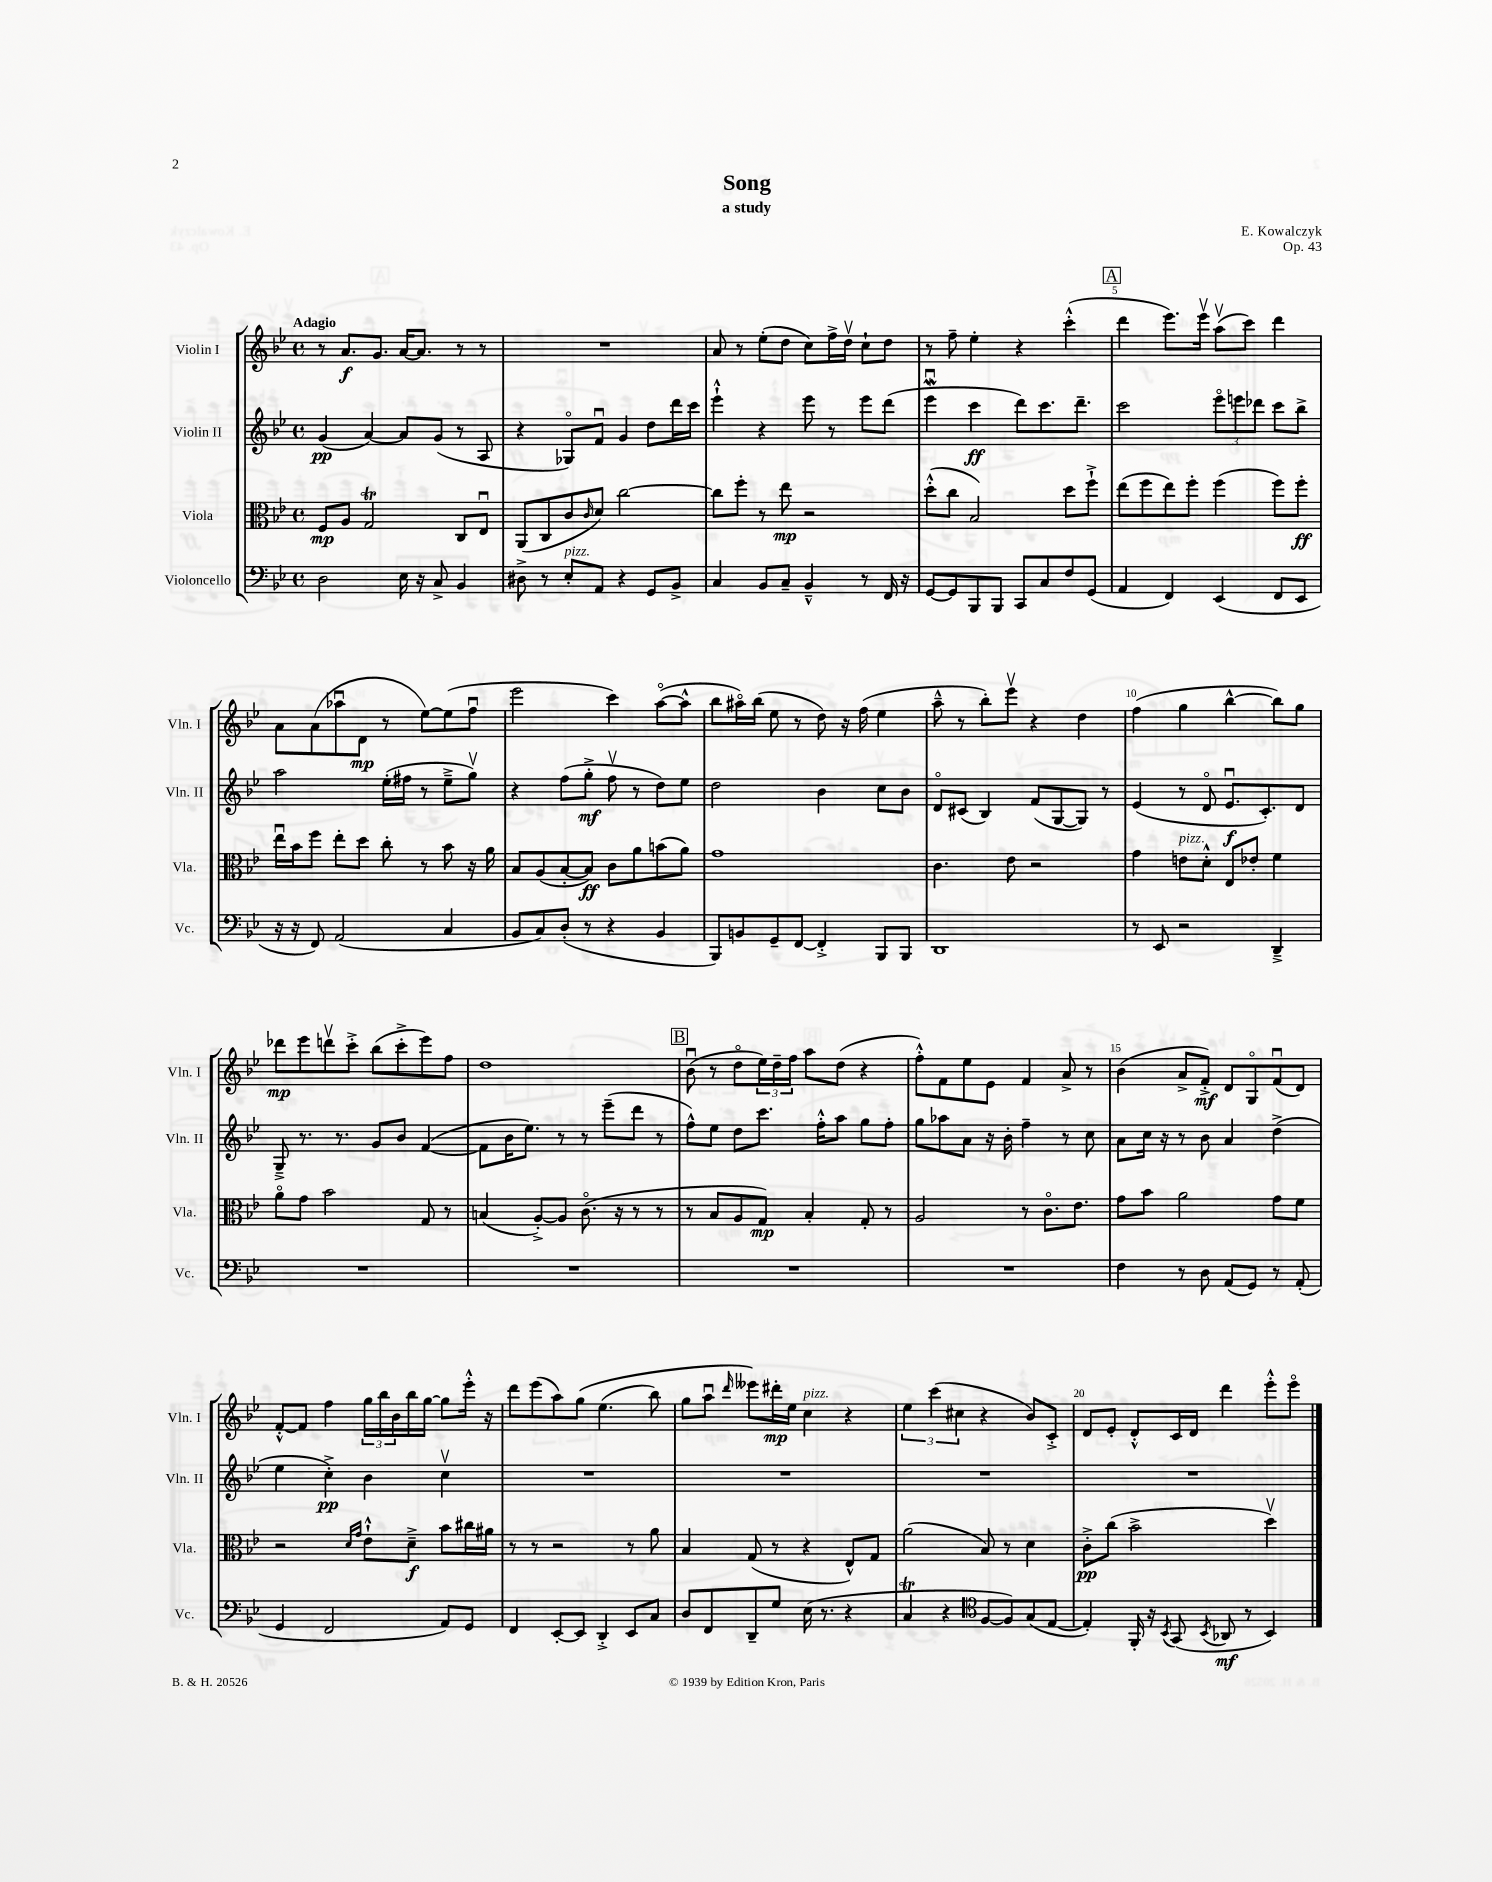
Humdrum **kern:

**kern	**dynam	**kern	**dynam	**kern	**dynam	**kern	**dynam
*part4	*part4	*part3	*part3	*part2	*part2	*part1	*part1
*staff4	*staff4	*staff3	*staff3	*staff2	*staff2	*staff1	*staff1
*I"Violoncello	*	*I"Viola	*	*I"Violin II	*	*I"Violin I	*
*I'Vc.	*	*I'Vla.	*	*I'Vln. II	*	*I'Vln. I	*
*clefF4	*	*clefC3	*	*clefG2	*	*clefG2	*
*k[b-e-]	*	*k[b-e-]	*	*k[b-e-]	*	*k[b-e-]	*
*M4/4	*	*M4/4	*	*M4/4	*	*M4/4	*
*met(c)	*	*met(c)	*	*met(c)	*	*met(c)	*
=1	=1	=1	=1	=1	=1	=1	=1
!	!	!	!	!	!	!LO:TX:a:B:t=Adagio	!
2D\	.	8F/L	mp	(4g/	pp	8r	.
.	.	8A/J	.	.	.	8.a/L	f
.	.	2GT/	.	[4a/)	.	.	.
.	.	.	.	.	.	8.g/J	.
16E-\	.	.	.	8a/L]	.	[16a/KL	.
16r	.	.	.	.	.	8.a/J]	.
8C^/	.	.	.	(8g/J	.	.	.
4BB-/	.	8C/L	.	8r	.	8r	.
.	.	8E-u/J	.	8A/	.	8r	.
=2	=2	=2	=2	=2	=2	=2	=2
8D#X^\	.	(8AA/L	.	4r	.	1r	.
8r	.	8C/	.	.	.	.	.
!LO:TX:a:i:t=pizz.	!	!	!	!	!	!	!
8E-'/L	.	8c/	.	8G-X/L)	.	.	.
.	.	16qqc/	.	.	.	.	.
8AA/J	.	8d/J)	.	8fu/J	.	.	.
4r	.	[2cc\	.	4g/	.	.	.
8GG/L	.	.	.	8dd\L	.	.	.
8BB-^/J	.	.	.	16ddd\L	.	.	.
.	.	.	.	16ccc\JJ	.	.	.
=3	=3	=3	=3	=3	=3	=3	=3
4C/	.	8cc\L]	.	4eee-`^^\	.	8a/	.
.	.	8ff'\J	.	.	.	8r	.
8BB-/L	.	8r	.	4r	.	(8ee-'\L	.
8C~/J	.	8ee-\	mp	.	.	8dd\J	.
4BB-~^^/	.	2r	.	8eee-\	.	8cc\L)	.
.	.	.	.	8r	.	16ff^\L	.
.	.	.	.	.	.	16ddv\JJ	.
8r	.	.	.	8eee-\L	.	8cc`\L	.
16FF/	.	.	.	(8ddd\J	.	8dd\J	.
16r	.	.	.	.	.	.	.
=4	=4	=4	=4	=4	=4	=4	=4
[8GG/L	.	(8dd'^^\L	.	4eee-wu\	.	8r	.
8GG/]	.	8cc\J	.	.	.	8ff~\	.
8BBB-/	.	2B-/)	.	4ccc\	ff	4ee-'\	.
8BBB-/J	.	.	.	.	.	.	.
8CC/L	.	.	.	8ddd\L)	.	4r	.
8C/	.	.	.	8.ccc\	.	.	.
8F/	.	8dd\L	.	.	.	(4ccc'^^\	.
.	.	.	.	8.ddd~\J	.	.	.
(8GG/J	.	8ff`^\J	.	.	.	.	.
!!LO:REH:place=s1:t=A
=5	=5	=5	=5	=5	=5	=5	=5
4AA/	.	(8ee-\L	.	2ccc\	.	4ddd\	.
.	.	8ff\	.	.	.	.	.
4FF/)	.	8ee-\)	.	.	.	8.eee-\L)	.
.	.	8ff'\J	.	.	.	.	.
.	.	.	.	.	.	16eee-v\Jk	.
(4EE-/	.	(4ff\	.	12eee-\L	.	(8aav\L	.
.	.	.	.	12eeen\	.	.	.
.	.	.	.	.	.	8ccc\J)	.
.	.	.	.	12ddd-X\J	.	.	.
8FF/L	.	8ff\L)	.	8ccc\L	.	4ddd\	.
8EE-/J	.	8ff'\J	ff	8bb-^\J	.	.	.
!!LO:LB:g=z
=6	=6	=6	=6	=6	=6	=6	=6
16r	.	16ee-u\LL	.	2aa\	.	8a\L	.
16r	.	16b-\J	.	.	.	.	.
8FF/)	.	8ff\J	.	.	.	(8a\	.
(2AA/	.	8ee-'\L	.	.	.	8aa-Xu\	.
.	.	8dd\J	.	.	.	8d\J	mp
.	.	8cc'\	.	(16ee-'\LL	.	8r	.
.	.	.	.	16ff#X\JJ	.	.	.
.	.	8r	.	8r	.	[8ee-\L)	.
4C/	.	8b-\	.	8ee-~^\L	.	(8ee-\]	.
.	.	16r	.	8ggv\J)	.	8ffu\J	.
.	.	16a\	.	.	.	.	.
=7	=7	=7	=7	=7	=7	=7	=7
8BB-/L	.	8B-/L	.	4r	.	2eee-\	.
8C/)	.	(8A/	.	.	.	.	.
(8D'/J	.	[8B-'/	.	(8ff\L	.	.	.
8r	.	8B-/J])	ff	8gg'^\J	mf	.	.
4r	.	8c\L	.	8ffv\	.	4ccc\)	.
.	.	8a\	.	8r	.	.	.
4BB-/	.	(8bn\	.	8dd\L)	.	([8aa\L	.
.	.	8a\J)	.	8ee-\J	.	8aa^^\J]	.
=8	=8	=8	=8	=8	=8	=8	=8
8BBB-/L)	.	1g	.	2dd\	.	8bb-\L	.
8BBn/	.	.	.	.	.	16aa#X\L)	.
.	.	.	.	.	.	(16bb-\JJ	.
8GG~/	.	.	.	.	.	8ee-\	.
[8FF/J	.	.	.	.	.	8r	.
4FF'^/]	.	.	.	4b-\	.	8dd\)	.
.	.	.	.	.	.	16r	.
.	.	.	.	.	.	(16ff\	.
8BBB-/L	.	.	.	8cc\L	.	4ee-\	.
8BBB-/J	.	.	.	8b-\J	.	.	.
=9	=9	=9	=9	=9	=9	=9	=9
1DD	.	4.c\	.	8d/L	.	8aa~^^\	.
.	.	.	.	(8c#X/J	.	8r	.
.	.	.	.	4B-/)	.	8bb-'\L)	.
.	.	8e-\	.	.	.	8eee-v\J	.
.	.	2r	.	(8f/L	.	4r	.
.	.	.	.	[8G/	.	.	.
.	.	.	.	8G/J])	.	4dd\	.
.	.	.	.	8r	.	.	.
=10	=10	=10	=10	=10	=10	=10	=10
8r	.	4g\	.	(4e-/	.	(4ff\	.
8EE-/	.	.	.	.	.	.	.
!	!	!LO:TX:a:i:t=pizz.	!	!	!	!	!
2r	.	8en\L	.	8r	.	4gg\	.
.	.	8d'^^\J	.	8d/	.	.	.
.	.	8E-/L	.	8.e-u/L	f	[4bb-^^\	.
.	.	8e-X'/J	.	.	.	.	.
.	.	.	.	8.c'/)	.	.	.
4DD~^/	.	4f\	.	.	.	8bb-\L])	.
.	.	.	.	8d/J	.	8gg\J	.
!!LO:LB:g=z
=11	=11	=11	=11	=11	=11	=11	=11
1r	.	8a\L	.	8G~^/	.	8ddd-X\L	mp
.	.	8g\J	.	8.r	.	8eee-\	.
.	.	2b-\	.	.	.	8dddnv\	.
.	.	.	.	8.r	.	.	.
.	.	.	.	.	.	8ccc'^\J	.
.	.	.	.	8g/L	.	(8bb-\L	.
.	.	.	.	8b-/J	.	8ccc'^\	.
.	.	8G/	.	([4f/	.	8eee-\)	.
.	.	8r	.	.	.	8ff\J	.
=12	=12	=12	=12	=12	=12	=12	=12
1r	.	(4Bn/	.	8f\L]	.	1dd	.
.	.	.	.	16b-\K	.	.	.
.	.	.	.	8.ee-\J)	.	.	.
.	.	[8A'^/L)	.	.	.	.	.
.	.	8A/J]	.	8r	.	.	.
.	.	(8.c\	.	8r	.	.	.
.	.	.	.	(8eee-~\L	.	.	.
.	.	16r	.	.	.	.	.
.	.	8r	.	8ddd\J	.	.	.
.	.	8r	.	8r	.	.	.
!!LO:REH:place=s1:t=B
=13	=13	=13	=13	=13	=13	=13	=13
1r	.	8r	.	8ff^^\L)	.	(8b-u\	.
.	.	8B-/L	.	8ee-\J	.	8r	.
.	.	8A/	.	8dd\L	.	8dd\L	.
.	.	8G/J)	mp	8.ccc\J	.	24ee-\L)	.
.	.	.	.	.	.	24dd~\	.
.	.	.	.	.	.	24ff\JJ	.
.	.	4B-'/	.	.	.	8aa\L	.
.	.	.	.	16ff'^^\KL	.	.	.
.	.	.	.	8aa\J	.	(8dd\J	.
.	.	8G'/	.	8gg\L	.	4r	.
.	.	8r	.	8ff'\J	.	.	.
=14	=14	=14	=14	=14	=14	=14	=14
1r	.	2A/	.	8gg\L	.	8ff'^^\L)	.
.	.	.	.	8aa-X\	.	8f\	.
.	.	.	.	8a\J	.	8ee-\	.
.	.	.	.	16r	.	8e-\J	.
.	.	.	.	16b-'\	.	.	.
.	.	8r	.	4ff~\	.	4f/	.
.	.	8.c\L	.	.	.	.	.
.	.	.	.	8r	.	8a^/	.
.	.	8.e-\J	.	.	.	.	.
.	.	.	.	8cc\	.	8r	.
=15	=15	=15	=15	=15	=15	=15	=15
4F\	.	8g\L	.	8a\L	.	(4b-\	.
.	.	8b-\J	.	16cc\Jk	.	.	.
.	.	.	.	16r	.	.	.
8r	.	2a\	.	8r	.	8a^/L	.
8D\	.	.	.	8b-\	.	8f'^/J)	mf
(8AA/L	.	.	.	4a/	.	8d/L	.
8GG/J)	.	.	.	.	.	8G/	.
8r	.	8g\L	.	(4dd^\	.	(8fu/	.
(8AA'/	.	8f\J	.	.	.	8d/J)	.
!!LO:LB:g=z
=16	=16	=16	=16	=16	=16	=16	=16
4GG/	.	2r	.	4ee-\	.	[8f'^^/L	.
.	.	.	.	.	.	8f/J]	.
2FF/	.	.	.	4cc'^\)	pp	4ff\	.
.	.	16qqd/LL	.	.	.	.	.
.	.	16qqg/JJ	.	.	.	.	.
.	.	8e-`^^\L	.	4b-\	.	24gg\LL	.
.	.	.	.	.	.	24bb-\	.
.	.	.	.	.	.	24b-\	.
.	.	8d~^\J	f	.	.	16bb-\	.
.	.	.	.	.	.	[16gg\JJ	.
8AA/L)	.	8b-\L	.	4ccv\	.	8gg\L]	.
8GG/J	.	16cc#X\L	.	.	.	16eee-'^^\Jk	.
.	.	16a#X\JJ	.	.	.	16r	.
=17	=17	=17	=17	=17	=17	=17	=17
4FF/	.	8r	.	1r	.	8ddd\L	.
.	.	8r	.	.	.	(8eee-\	.
[8EE-'/L	.	2r	.	.	.	8aa\)	.
8EE-/J]	.	.	.	.	.	(8gg\J	.
4DD'^/	.	.	.	.	.	(4.ee-\	.
8EE-/L	.	8r	.	.	.	.	.
8C/J	.	8a\	.	.	.	8bb-\)	.
=18	=18	=18	=18	=18	=18	=18	=18
8D/L	.	4B-/	.	1r	.	8gg\L	.
8FF/	.	.	.	.	.	8aau\J	.
.	.	.	.	.	.	16qqddd/	.
8DD~/	.	(8G/	.	.	.	8eee--X\L)	.
8G/J	.	8r	.	.	.	16ddd#X'\L	mp
.	.	.	.	.	.	16ee-\JJ	.
!	!	!	!	!	!	!LO:TX:a:i:t=pizz.	!
(16E-\	.	4r	.	.	.	4cc\	.
8.r	.	.	.	.	.	.	.
4r	.	8E-^^/L)	.	.	.	4r	.
.	.	8G/J	.	.	.	.	.
=19	=19	=19	=19	=19	=19	=19	=19
4CT/	.	(2a\	.	1r	.	6ee-\	.
.	.	.	.	.	.	(6ccc\	.
4r	.	.	.	.	.	.	.
.	.	.	.	.	.	6cc#X\	.
*clefC4	*	*	*	*	*	*	*
[8F/L	.	8B-/)	.	.	.	4r	.
8F/])	.	8r	.	.	.	.	.
(8G/	.	4d\	.	.	.	8b-/L)	.
[8E-/J	.	.	.	.	.	8c'^/J	.
=20	=20	=20	=20	=20	=20	=20	=20
4E-'/])	.	8c'^\L	pp	1r	.	8d/L	.
.	.	(8cc\J	.	.	.	8e-'/J	.
16FF'/	.	2b-^\	.	.	.	8d'^^/L	.
16r	.	.	.	.	.	.	.
8qBB-/	.	.	.	.	.	.	.
(8GG/	.	.	.	.	.	16c/L	.
.	.	.	.	.	.	16d/JJ	.
8qBB-/	.	.	.	.	.	.	.
8AA-X/	mf	.	.	.	.	4ddd\	.
8r	.	.	.	.	.	.	.
4BB-/)	.	4ddv\)	.	.	.	8eee-'^^\L	.
.	.	.	.	.	.	8eee-\J	.
==	==	==	==	==	==	==	==
*-	*-	*-	*-	*-	*-	*-	*-
